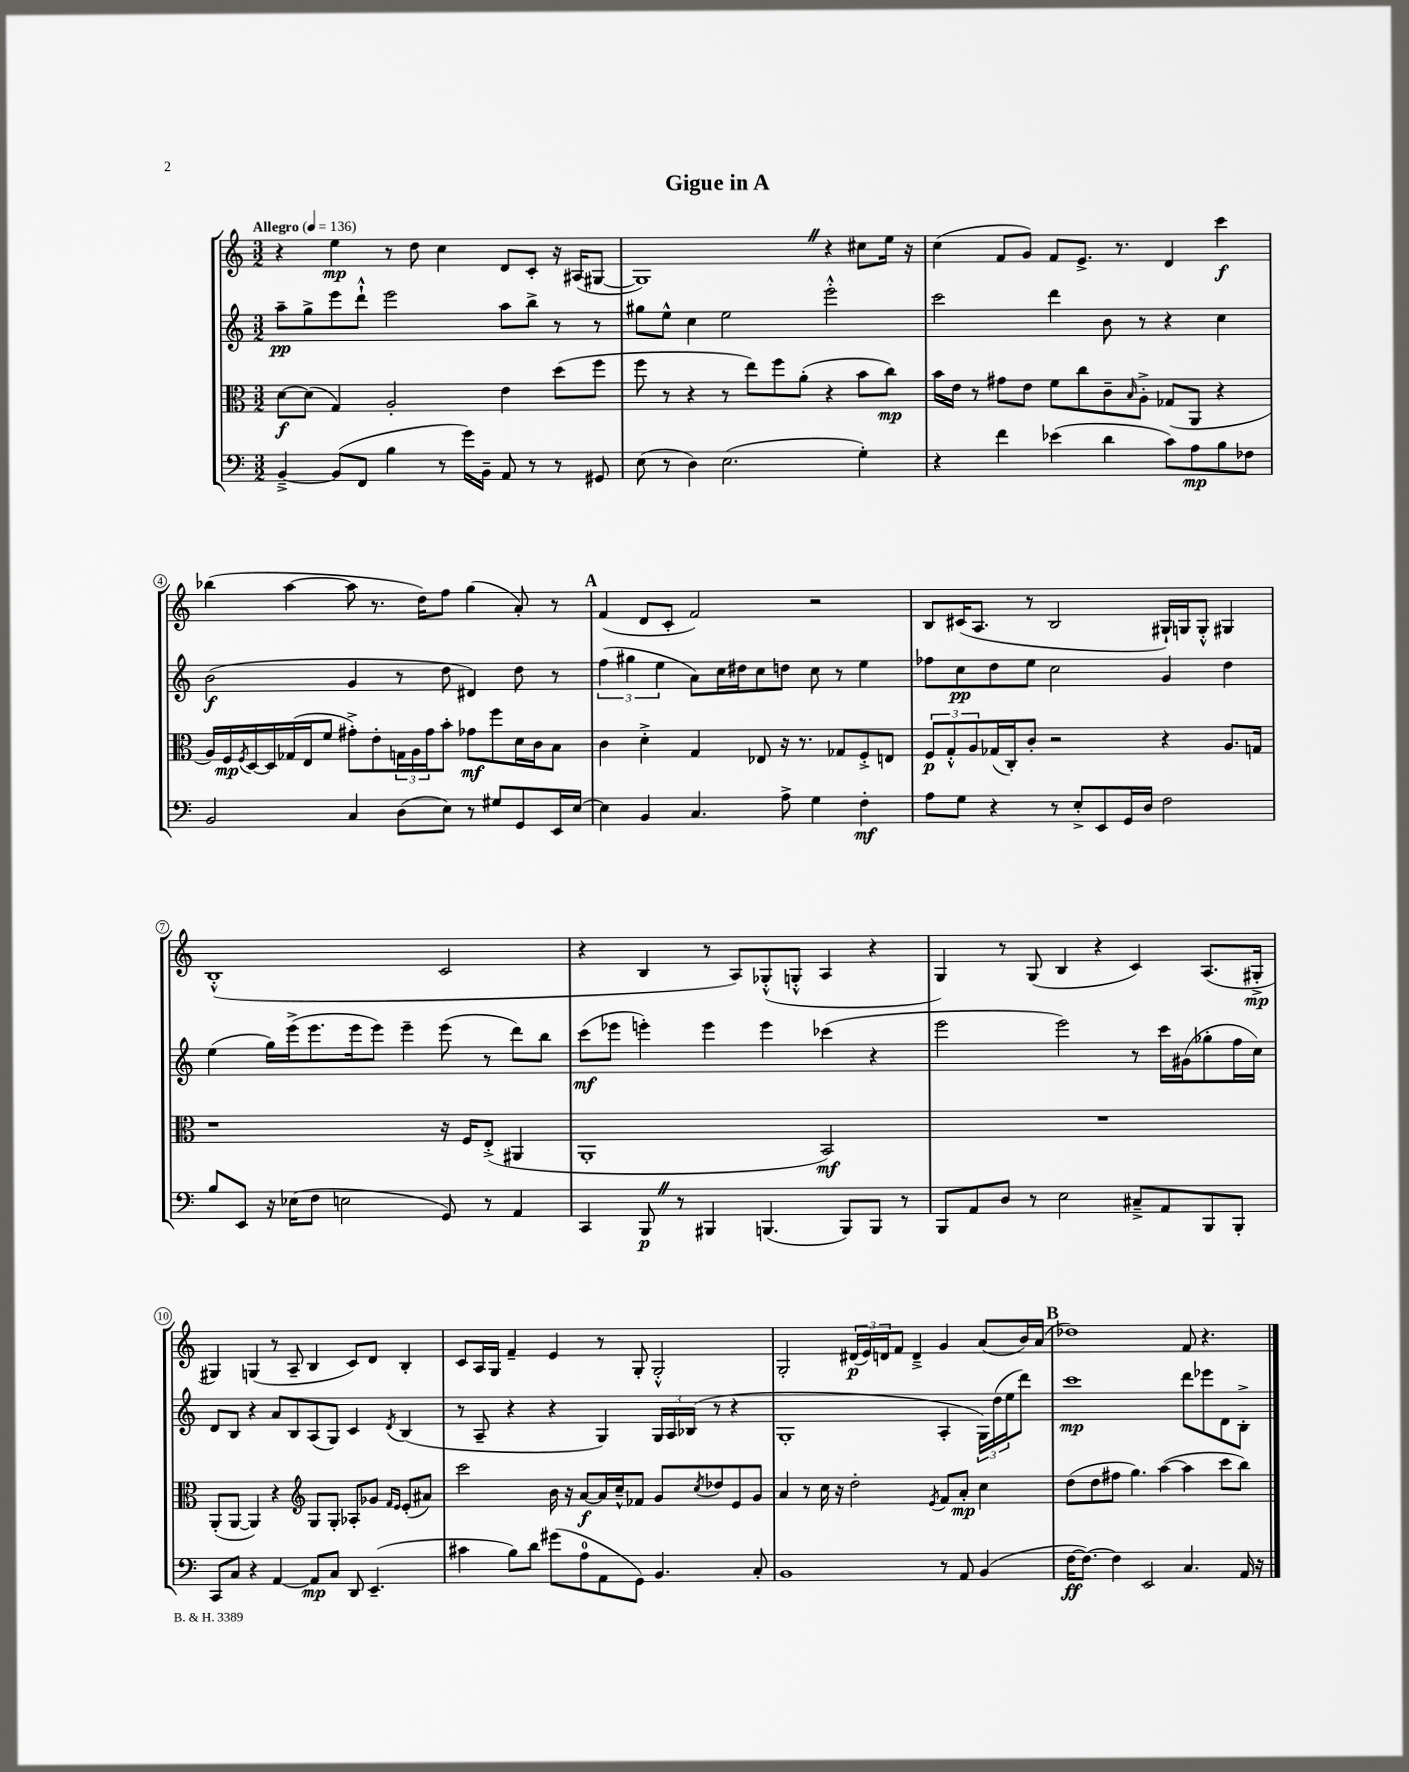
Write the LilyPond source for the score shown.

\header { title = "Gigue in A" }
<<
\new StaffGroup <<
\new Staff = "s0" {
    \clef treble \key c \major \numericTimeSignature \time 3/2 \tempo "Allegro" 4 = 136
    r4 e''4\mp r8 d''8 c''4 d'8 c'8-. r16 ais16( gis8~ |
    gis1) \once \override BreathingSign.text = \markup { \musicglyph "scripts.caesura.straight" } \breathe r4 cis''8 e''16 r16 |
    c''4( f'8 g'8) f'8 e'8.-> r8. d'4 c'''4\f |
    bes''4( a''4~ a''8 r8. d''16) f''8 g''4( a'8-.) r8 |
    \mark \markup { \bold "A" } f'4( d'8 c'8-. f'2) r2 |
    b8 cis'16( a8. r8 b2 gis16-!) g16 g8-.-^ gis4 |
    b1-.-^( c'2 |
    r4 b4 r8 a8) ges8-.-^( g8-.-^ a4 r4 |
    g4) r8 g8( b4 r4 c'4) a8.( gis16-.->\mp |
    gis4) g4( r8 a8-- b4 c'8) d'8 b4-. |
    c'8 a16 g16 f'4-- e'4 r8 g8-. g2-.-^ |
    g2-. \tuplet 3/2 { dis'16\p( e'16) d'16 } f'8 d'4---> g'4 a'8( b'16) a'16( |
    \mark \markup { \bold "B" } des''1) f'8 r4. \bar "|." |
}
\new Staff = "s1" {
    \clef treble \key c \major \numericTimeSignature \time 3/2
    a''8--\pp g''8-> e'''8 d'''8-!-^ e'''2 a''8 b''8-> r8 r8 |
    gis''8 e''8-^ c''4 e''2 e'''2-.-^ |
    c'''2 d'''4 b'8 r8 r4 c''4 |
    b'2\f( g'4 r8 d''8 dis'4) d''8 r8 |
    \mark \markup { \bold "A" } \tuplet 3/2 { f''4( gis''4 e''4 } a'8) c''16 dis''16 c''8 d''8 c''8 r8 e''4 |
    fes''8 c''8\pp d''8 e''8 c''2 g'4 d''4 |
    e''4( g''16) e'''16->( e'''8. e'''16 e'''8) e'''4-- e'''8( r8 d'''8) b''8 |
    c'''8\mf( ees'''8 e'''4-.) e'''4 e'''4 ces'''4( r4 |
    e'''2 e'''2) r8 c'''16 gis'16( ges''8-. f''16 c''16) |
    d'8 b8 r4 a'8 b8 a8( g8) c'4 \acciaccatura { d'8 } b4( |
    r8 a8-- r4 r4 g4) \tuplet 3/2 { g16 a16 bes16( } r8 r4 |
    g1-. a4-. \tuplet 3/2 { g16) d''16( e''16 } d'''8) |
    \mark \markup { \bold "B" } c'''1\mp d'''8 ees'''8 d'8 b8-.-> \bar "|." |
}
\new Staff = "s2" {
    \clef alto \key c \major \numericTimeSignature \time 3/2
    d'8~\f d'8( g4) a2-. e'4 d''8( f''8 |
    f''8 r8 r4 r8 e''8) f''8 a'8-.( r4 b'8 c''8\mp) |
    b'16 e'16 r8 gis'8 e'8 f'8 c''8 c'8-- \grace { b16 } a8-.-> ges8( a,8 r4 |
    a16) f16\mp \acciaccatura { f8 } d16~ d16 ges16( e16 f'8 gis'8-.->) e'8-. \tuplet 3/2 { g16 a16 gis'16 } b'8-. ges'8\mf f''8 d'16 c'16 b8 |
    \mark \markup { \bold "A" } c'4 d'4-.-> g4 ees8 r16 r8. ges8 f8-.-> e8 |
    \tuplet 3/2 { f8\p g8-.-^ a8 } ges16( c16-.) c'8-. r2 r4 a8. g16 |
    r1 r16 f16 e8-.->( ais,4 |
    a,1-. b,2\mf) |
    R1. |
    a,8-.( a,8~ a,4) r4 \clef treble g8 g8-. aes8-. ges'8 \grace { f'16 e'16 } e'8-.( ais'8) |
    c'''2 b'16 r16 a'8~\f a'16 c''16---^ fes'8 g'8 \acciaccatura { c''8 } des''8 e'8 g'8 |
    a'4 r8 c''16 r16 d''2-. \acciaccatura { e'8 } f'8 a'8-.\mp c''4 |
    \mark \markup { \bold "B" } d''8( d''8 fis''8 g''4.) a''4~( a''4 c'''8 b''8) \bar "|." |
}
\new Staff = "s3" {
    \clef bass \key c \major \numericTimeSignature \time 3/2
    b,4~---> b,8( f,8 b4 r8 g'16) b,16-- a,8 r8 r8 gis,8 |
    e8( r8 d4) e2.( g4-.) |
    r4 f'4 ees'4( d'4 c'8) a8\mp b8 fes8 |
    b,2 c4 d8( e8) r8 gis8 g,8 e,16 e16~ |
    \mark \markup { \bold "A" } e4 b,4 c4. a8-> g4 f4-.\mf |
    a8 g8 r4 r8 e8-.-> e,8 g,16 d16 f2 |
    b8 e,8 r16 ees16( f8 e2 g,8) r8 a,4 |
    c,4 b,,8\p \once \override BreathingSign.text = \markup { \musicglyph "scripts.caesura.straight" } \breathe r8 bis,,4 b,,4.( b,,8) b,,8 r8 |
    b,,8 a,8 d8 r8 e2 cis8---> a,8 b,,8 b,,8-. |
    c,8 c8 r4 a,4~ a,8\mp c8 d,8 e,4.--( |
    cis'4 b8) d'8 gis'8( a8-0 a,8 g,8) b,4. c8-. |
    b,1 r8 a,8 b,4( |
    \mark \markup { \bold "B" } f16~\ff f8.~) f4 e,2 c4. a,16 r16 \bar "|." |
}
>>
>>
\layout { \context { \Score \override BarNumber.stencil = #(make-stencil-circler 0.1 0.3 ly:text-interface::print) } }
